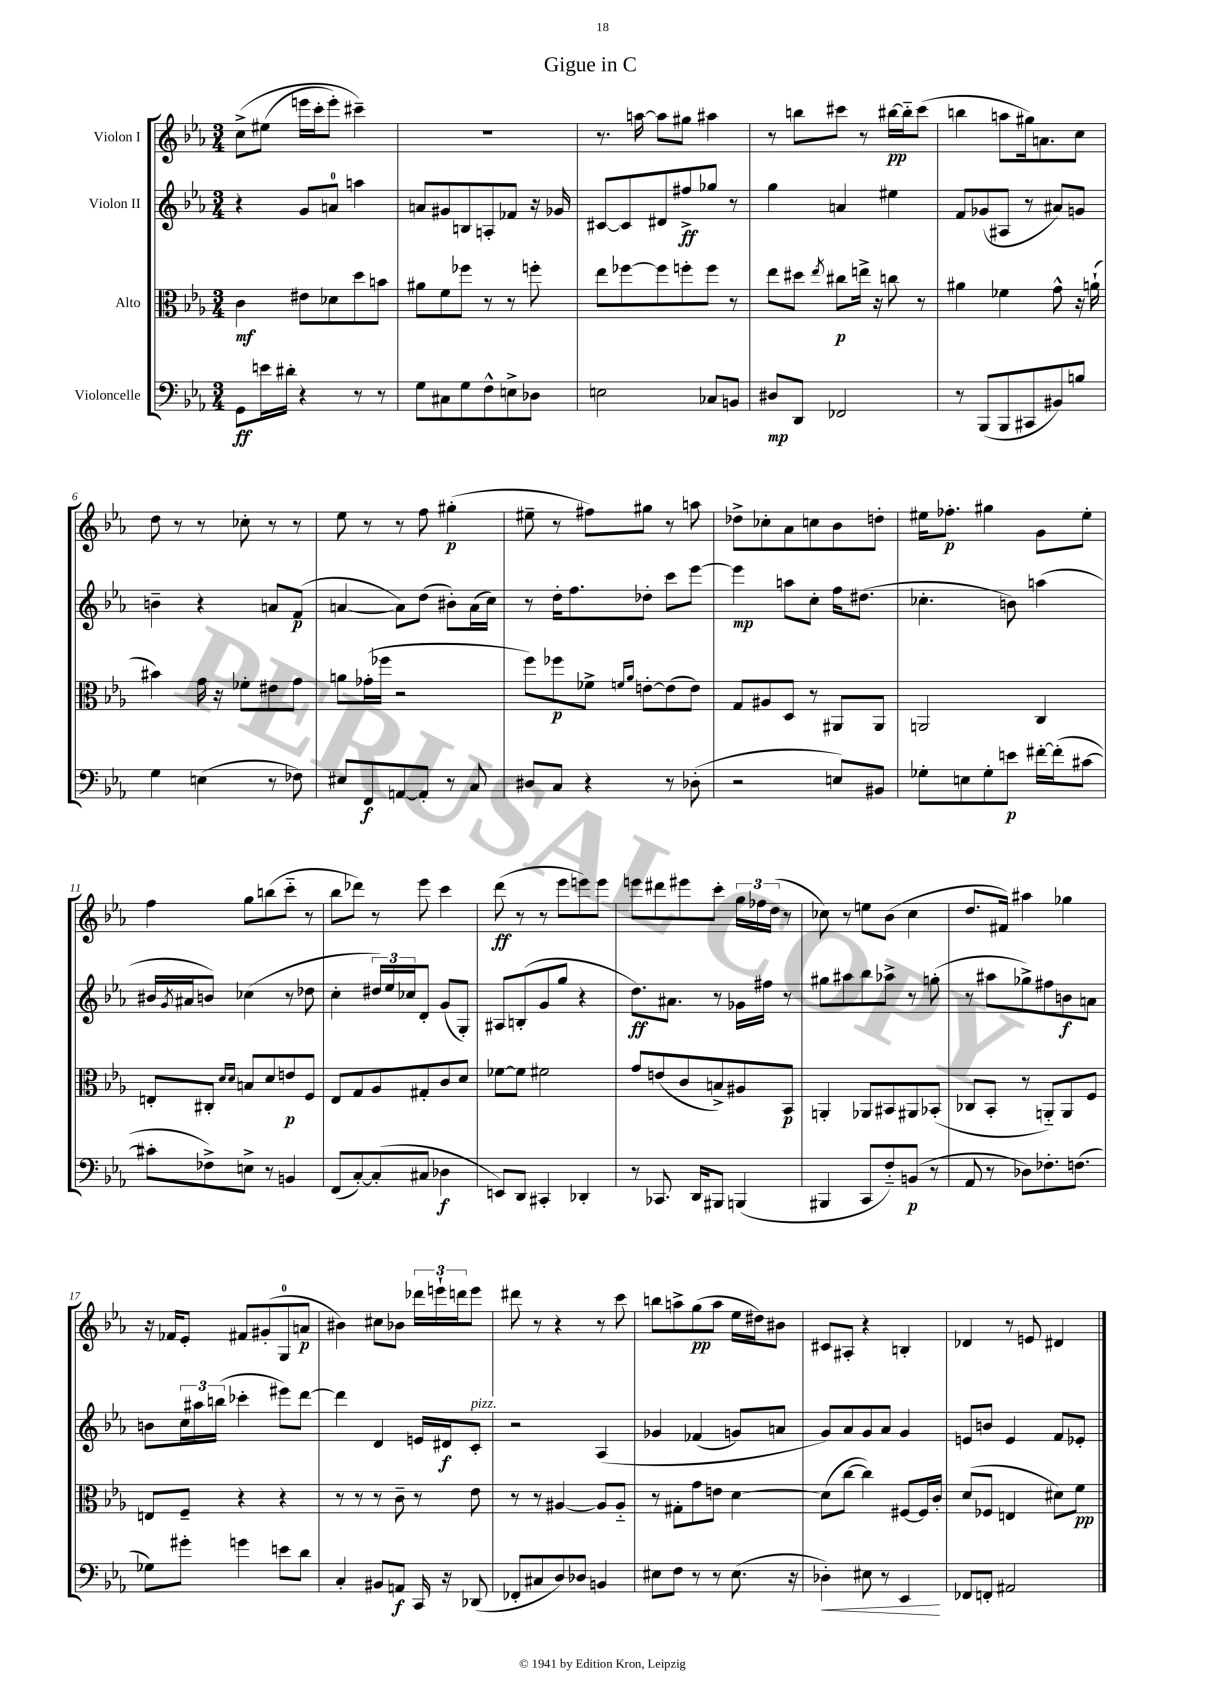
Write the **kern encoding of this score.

**kern	**dynam	**kern	**dynam	**kern	**dynam	**kern	**dynam
*part4	*part4	*part3	*part3	*part2	*part2	*part1	*part1
*staff4	*staff4	*staff3	*staff3	*staff2	*staff2	*staff1	*staff1
*I"Violoncelle	*	*I"Alto	*	*I"Violon II	*	*I"Violon I	*
*clefF4	*	*clefC3	*	*clefG2	*	*clefG2	*
*k[b-e-a-]	*	*k[b-e-a-]	*	*k[b-e-a-]	*	*k[b-e-a-]	*
*M3/4	*	*M3/4	*	*M3/4	*	*M3/4	*
=1	=1	=1	=1	=1	=1	=1	=1
8GG\L	ff	4c\	mf	4r	.	(8cc^\L	.
16en\L	.	.	.	.	.	(8ee#X\J	.
16d#X'\JJ	.	.	.	.	.	.	.
4r	.	8e#X\L	.	8g/L	.	16eeen\LL	.
.	.	.	.	.	.	16ccc'\J	.
.	.	8d-X\	.	8an/J	.	8eee'\J)	.
8r	.	8dd\	.	4aan\	.	4ccc#X~\)	.
8r	.	8bn\J	.	.	.	.	.
=2	=2	=2	=2	=2	=2	=2	=2
8G\L	.	8a#X\L	.	8an/L	.	2.r	.
8C#X\	.	8f\	.	8g#X/	.	.	.
8G\	.	8ff-X\J	.	8Bn/	.	.	.
8F^^\	.	8r	.	8An'/	.	.	.
8En^\	.	8r	.	8f-X/J	.	.	.
8D-X\J	.	8ffn'\	.	16r	.	.	.
.	.	.	.	16g-X/	.	.	.
=3	=3	=3	=3	=3	=3	=3	=3
2En\	.	8ee-\L	.	[8c#X/L	.	8.r	.
.	.	[8ff-X\	.	8c#/]	.	.	.
.	.	.	.	.	.	[16aan\	.
.	.	8ff-\]	.	8d#X/	.	8aa\L]	.
.	.	8ffn'\	.	8ff#X^/	ff	8gg#X\J	.
8C-X/L	.	8ff\J	.	8gg-X/J	.	4aa#X\	.
8BBn/J	.	8r	.	8r	.	.	.
=4	=4	=4	=4	=4	=4	=4	=4
8D#X/L	mp	8ee-\L	.	4gg\	.	8r	.
8DD/J	.	8dd#X\J	.	.	.	8bbn\L	.
.	.	8qee-/	.	.	.	.	.
2FF-X/	.	8cc#X\L	p	4an/	.	8ccc#X\J	.
.	.	16een^\Jk	.	.	.	8r	.
.	.	16r	.	.	.	.	.
.	.	8ccn\	.	4ee#X\	.	[16bb#X\LL	pp
.	.	.	.	.	.	16bb#\J]	.
.	.	8r	.	.	.	(8ccc#\J	.
=5	=5	=5	=5	=5	=5	=5	=5
8r	.	4a#X\	.	8f/L	.	4bbn\	.
(8BBB-/L	.	.	.	(8g-X/	.	.	.
8BBB-/	.	4f-X\	.	8A#X/J	.	8aan\L	.
8CC#X/	.	.	.	8r	.	16gg#X\k)	.
.	.	.	.	.	.	8.an\	.
8BB#X/)	.	8g^^\	.	8a#X/L)	.	.	.
8Bn/J	.	16r	.	8gn/J	.	8cc\J	.
.	.	(16an`\	.	.	.	.	.
!!LO:LB:g=z
=6	=6	=6	=6	=6	=6	=6	=6
4G\	.	4b#X\)	.	4bn~\	.	8dd\	.
.	.	.	.	.	.	8r	.
(4En\	.	16g\	.	4r	.	8r	.
.	.	16r	.	.	.	.	.
.	.	8f-X'\L	.	.	.	8cc-X'\	.
8r	.	8e#X\	.	8an/L	.	8r	.
8F-X\)	.	8g\J	.	(8f/J	p	8r	.
=7	=7	=7	=7	=7	=7	=7	=7
8E#X/L	.	8an\L	.	[4an/	.	8ee-\	.
8FF/	f	(16g-X'\L	.	.	.	8r	.
.	.	16ff-X\JJ	.	.	.	.	.
[8AAn/	.	2r	.	8a\L])	.	8r	.
8AA'/J]	.	.	.	(8dd\J	.	8ff\	.
8r	.	.	.	8b#X'\L)	.	(4gg#X'\	p
8C/	.	.	.	(16a\L	.	.	.
.	.	.	.	16cc\JJ)	.	.	.
=8	=8	=8	=8	=8	=8	=8	=8
8D#X/L	.	8ff\L)	.	8r	.	8ee#X~\	.
8C/J	.	8ff-X\	p	16dd'\KL	.	8r	.
.	.	.	.	8.ff\	.	.	.
4r	.	8f-X^\J	.	.	.	8ff#X\L)	.
.	.	16qqfn/LL	.	.	.	.	.
.	.	16qqa-/JJ	.	.	.	.	.
.	.	[8en'\L	.	8dd-X'\J	.	8gg#X\J	.
8r	.	(8e\]	.	8ccc\L	.	8r	.
(8D-X'\	.	8e\J)	.	[8eee-\J	.	8aan\	.
=9	=9	=9	=9	=9	=9	=9	=9
2r	.	8G/L	.	4eee-\]	mp	8dd-X^\L	.
.	.	8A#X/	.	.	.	8cc-X'\	.
.	.	8D/J	.	8aan\L	.	8a-\	.
.	.	8r	.	8cc'\J	.	8ccn\	.
8En/L)	.	8AA#X/L	.	16ff\KL	.	8b-\	.
.	.	.	.	(8.dd#X\J	.	.	.
8BB#X/J	.	8AA#/J	.	.	.	8ddn'\J	.
=10	=10	=10	=10	=10	=10	=10	=10
8G-X'\L	.	2AAn/	.	4.cc-X'\	.	16ee#X\KL	.
.	.	.	.	.	.	8.ff-X'\J	p
8En\	.	.	.	.	.	.	.
8G-'\	.	.	.	.	.	4gg#X\	.
8en\J	p	.	.	8bn\)	.	.	.
[16f#X'\LL	.	4C/	.	(4aan\	.	8g\L	.
(16f#'\J]	.	.	.	.	.	.	.
[8c#X\J	.	.	.	.	.	8ee#'\J	.
!!LO:LB:g=z
=11	=11	=11	=11	=11	=11	=11	=11
8c#X'\L]	.	8En'/L	.	16b#X/LL	.	4ff\	.
.	.	.	.	8qg/	.	.	.
.	.	.	.	16a#X/J	.	.	.
8F-X^\)	.	8C#X'/J	.	8bn/J)	.	.	.
.	.	16qqd/LL	.	.	.	.	.
.	.	16qqd/JJ	.	.	.	.	.
8En^\J	.	8Bn/L	.	(4cc-X\	.	8gg\L	.
8r	.	8d/	.	.	.	(8bbn\	.
4BBn/	.	8en/	p	8r	.	8ccc\J	.
.	.	8F/J	.	8dd-X\	.	8r	.
=12	=12	=12	=12	=12	=12	=12	=12
(8FF/L	.	8E-/L	.	4cc'\	.	8bb-\L	.
[8C'/)	.	8G/	.	.	.	8ddd-X\J)	.
(8C'/]	.	8A-/	.	24dd#X/LL)	.	8r	.
.	.	.	.	24ee-/	.	.	.
.	.	.	.	24cc-X/J	.	.	.
8C#X/J	.	8G#X'/	.	8d'/J	.	8eee-\	.
4D-X\	f	8c/	.	(8g/L	.	4ccc\	.
.	.	8d/J	.	8G'/J)	.	.	.
=13	=13	=13	=13	=13	=13	=13	=13
8EEn/L)	.	[8f-X\L	.	8A#X/L	.	(8ddd\	ff
8DD/J	.	8f-\J]	.	(8Bn'/	.	8r	.
4CC#X'/	.	2f#X\	.	8g/	.	8r	.
.	.	.	.	8gg/J	.	8eee-\L	.
4DD-X'/	.	.	.	4r	.	8eeen\)	.
.	.	.	.	.	.	8eee\J	.
=14	=14	=14	=14	=14	=14	=14	=14
8r	.	8g/L	.	8.dd\L)	ff	8eeen\L	.
8.CC-X/	.	(8en/	.	.	.	8ddd#X\	.
.	.	.	.	8.a#X\J	.	.	.
.	.	8c/	.	.	.	8eee#X\	.
16DD/KL	.	.	.	.	.	.	.
8BBB#X/J	.	8Bn^/)	.	8r	.	8ccc'\J	.
(4BBBn/	.	8A#X/	.	16g-X\LL	.	24gg\LL	.
.	.	.	.	.	.	24ff-X\	.
.	.	.	.	16ff#X\JJ	.	.	.
.	.	.	.	.	.	(24dd\JJ	.
.	.	8BB-/J	p	8r	.	8r	.
=15	=15	=15	=15	=15	=15	=15	=15
4BBB#X/	.	4AAn'/	.	8gg#X\L	.	8cc-X\)	.
.	.	.	.	8aa#X\	.	8r	.
8CC/L	.	8AA-X/L	.	8bb-\	.	8een\L	.
8F/)	.	8BB#X/	.	8aa-X^\J	.	(8b-\J	.
(8BBn/J	p	8AA#X/	.	8r	.	4cc-\	.
8r	.	(8BB-X'/J	.	(8ggn'\	.	.	.
=16	=16	=16	=16	=16	=16	=16	=16
8AA-/	.	8C-X/L	.	8r	.	8.dd/L	.
8r	.	8BB-'/J	.	8aa#X\L	.	.	.
.	.	.	.	.	.	16f#X/Jk)	.
8D-X\L)	.	8r	.	8gg-X^\)	.	4aa#X\	.
8.F-X'\	.	8AAn/L)	.	8ff#X\	.	.	.
.	.	8AA/	.	8bn\	f	4gg-X\	.
(8.Fn\J	.	.	.	.	.	.	.
.	.	8F/J	.	8an\J	.	.	.
!!LO:LB:g=z
=17	=17	=17	=17	=17	=17	=17	=17
8G-X\L)	.	8En/L	.	8bn\L	.	16r	.
.	.	.	.	.	.	16f-X/KL	.
8g#X'\J	.	8F~/J	.	24cc\L	.	8e-'/J	.
.	.	.	.	24aa#X\	.	.	.
.	.	.	.	(24bbn\JJ	.	.	.
4gn\	.	4r	.	4ccc-X'\	.	8f#X/L	.
.	.	.	.	.	.	(8g#X'/	.
8en\L	.	4r	.	8eee#X\L)	.	8G/	.
8d\J	.	.	.	[8ddd\J	.	8an/J	p
=18	=18	=18	=18	=18	=18	=18	=18
4C'/	.	8r	.	4ddd\]	.	4b#X\)	.
.	.	8r	.	.	.	.	.
8BB#X/L	.	8r	.	4d/	.	8cc#X\L	.
8AAn/J	f	8c~\	.	.	.	8b-X\J	.
16CC/	.	8r	.	16en/LL	.	24ddd-X\LL	.
.	.	.	.	.	.	24eeen`\	.
16r	.	.	.	16d#X/J	f	.	.
.	.	.	.	.	.	24dddn\J	.
!	!	!	!	!LO:TX:a:i:t=pizz.	!	!	!
(8DD-X/	.	8e-\	.	8c'/J	.	8eee\J	.
=19	=19	=19	=19	=19	=19	=19	=19
8FF-X'/L	.	8r	.	2r	.	8ddd#X\	.
8C#X/	.	8r	.	.	.	8r	.
8D/)	.	[4A#X/	.	.	.	4r	.
8D-X/J	.	.	.	.	.	.	.
4BBn/	.	8A#/L]	.	(4A-/	.	8r	.
.	.	8A#/J	.	.	.	8ccc\	.
=20	=20	=20	=20	=20	=20	=20	=20
8E#X\L	.	8r	.	4g-X/	.	8bbn\L	.
8F\J	.	8G#X'\L	.	.	.	8aan^\	.
8r	.	8g\	.	(4f-X/	.	(8gg\	pp
8r	.	8en\J	.	.	.	8aa\J	.
(8.E#\	.	[4d\	.	8gn/L)	.	16ee-\LL	.
.	.	.	.	.	.	16dd#X\J)	.
.	.	.	.	8an/J	.	8b#X\J	.
16r	.	.	.	.	.	.	.
=21	=21	=21	=21	=21	=21	=21	=21
!	!LO:HP:b	!	!	!	!	!	!
4D-X'\)	<	(8d\L]	.	8g/L)	.	8c#X/L	.
.	.	[8cc\J	.	8a-/	.	8A#X'/J	.
8E#X\	.	4cc\])	.	8g/	.	4r	.
8r	.	.	.	8a-/J	.	.	.
4EE-/	.	[8F#X/L	.	4g/	.	4Bn'/	.
.	.	16F#/L]	.	.	.	.	.
.	.	16c'/JJ	.	.	.	.	.
.	[	.	.	.	.	.	.
=22	=22	=22	=22	=22	=22	=22	=22
8FF-X/L	.	(8d/L	.	8en/L	.	4d-X/	.
8FFn'/J	.	8F-X/J	.	8bn/J	.	.	.
2AA#X/	.	4En/	.	4e/	.	8r	.
.	.	.	.	.	.	8en/	.
.	.	8d#X\L)	.	8f/L	.	4d#X/	.
.	.	8f\J	pp	8e-X'/J	.	.	.
==	==	==	==	==	==	==	==
*-	*-	*-	*-	*-	*-	*-	*-
